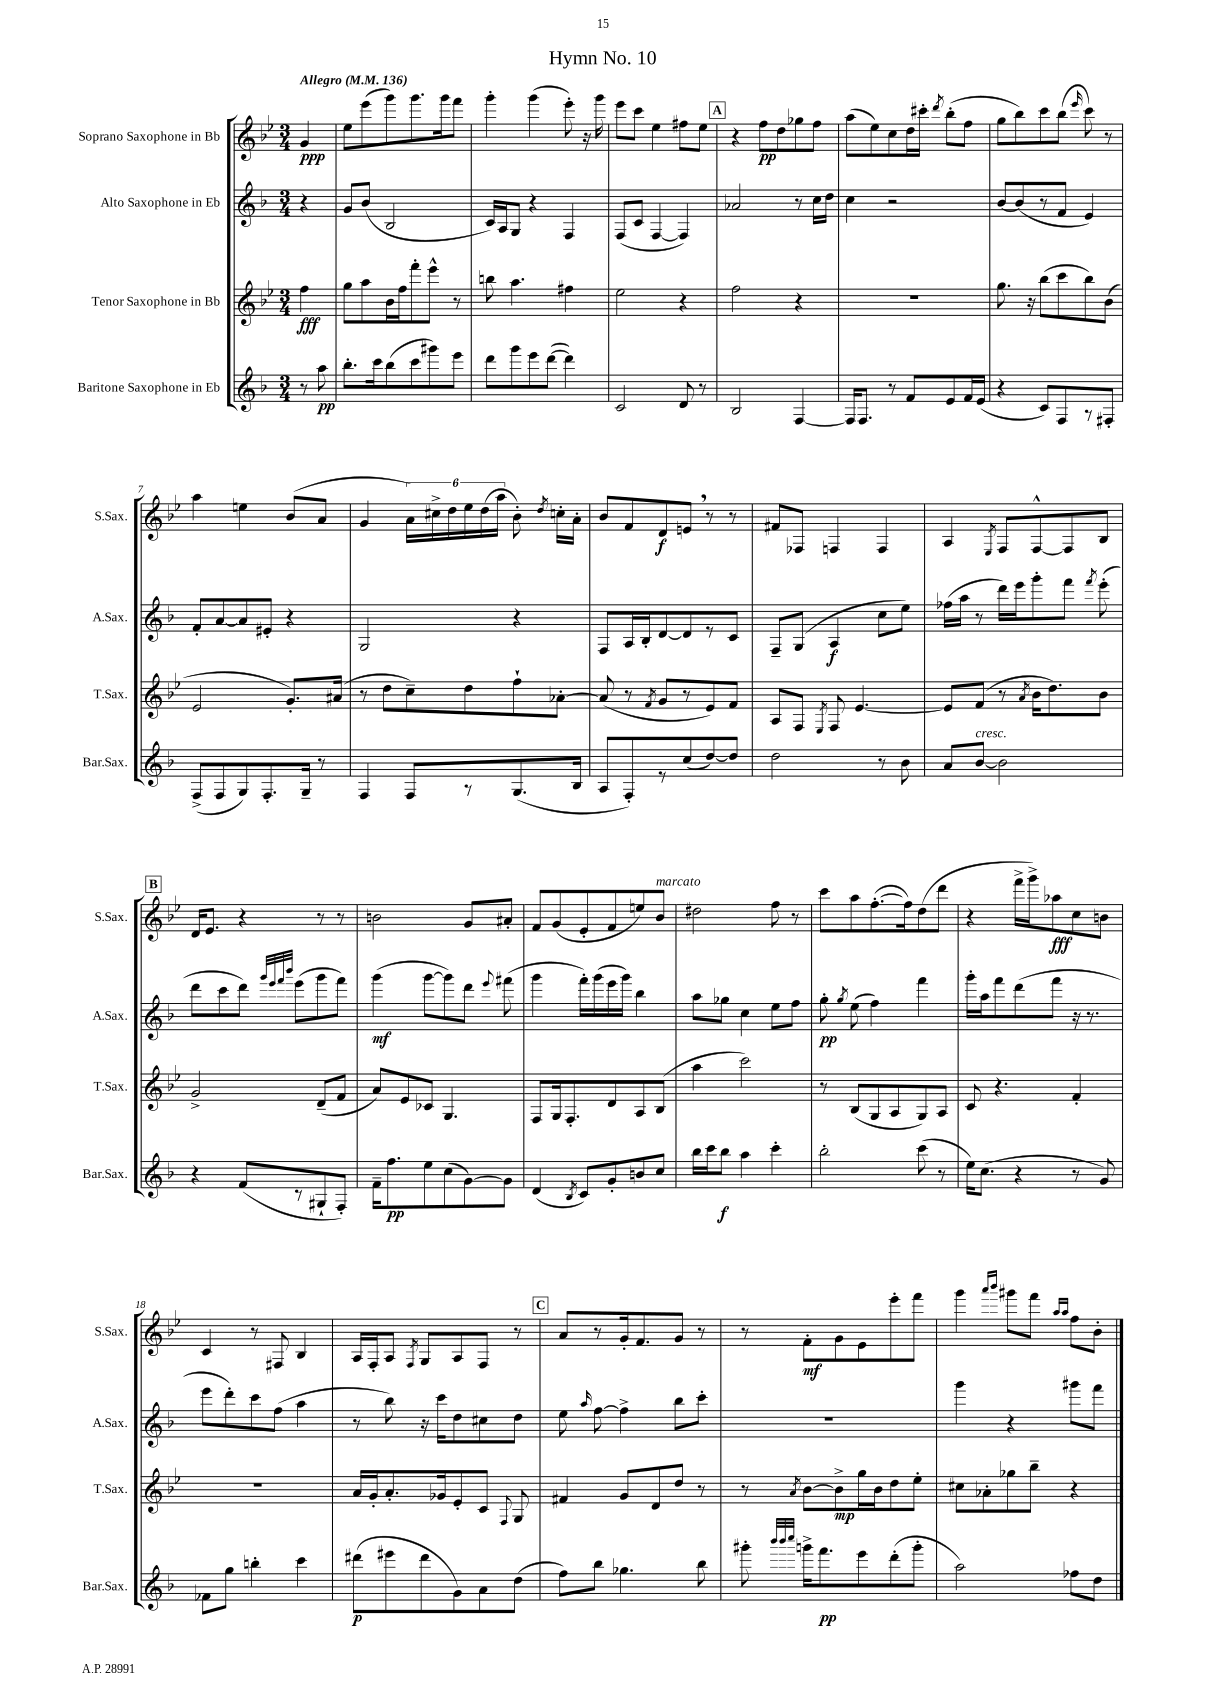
\header { title = "Hymn No. 10" }
<<
\new StaffGroup <<
\new Staff = "s0" \with { instrumentName = "Soprano Saxophone in Bb" shortInstrumentName = "S.Sax." } {
    \clef treble \key bes \major \numericTimeSignature \time 3/4 \partial 4 \tempo "Allegro" 4 = 136
    \autoBeamOff g'4\ppp |
    ees''8[ ees'''8( g'''8) g'''8. g'''16 f'''8] |
    g'''4-. g'''4( ees'''8-.) r16 g'''16 |
    ees'''8[ c'''8] ees''4 fis''8[ ees''8] |
    \mark \markup { \box "A" } r4 f''8[\pp d''8 ges''8 f''8] |
    a''8[( ees''8) c''8 d''16 cis'''16]-. \acciaccatura { d'''8 } bes''8[-.( f''8] |
    g''8[ bes''8) c'''8 bes''8]( \grace { ees'''16 } c'''8) r8 |
    a''4 e''4 bes'8[( a'8] |
    g'4 \tuplet 6/4 { a'16[) cis''16-> d''16 ees''16 d''16( a''16] } bes'8-.) \acciaccatura { d''8 } c''16[-. a'16]-. |
    bes'8[ f'8 d'8\f e'8] \breathe r8 r8 |
    fis'8[ fes8] f4 f4 |
    a4 \acciaccatura { ees8 } f8[ f8~-^ f8 bes8] |
    \mark \markup { \box "B" } d'16[ ees'8.] r4 r8 r8 |
    b'2 g'8[ ais'8]-. |
    f'8[ g'8( ees'8-. f'8 e''8) bes'8]^\markup { \italic "marcato" } |
    dis''2 f''8 r8 |
    c'''8[ a''8 f''8.~-.( f''16) d''8( d'''8] |
    r4 f'''16[-> g'''16->) aes''8\fff c''8 b'8] |
    c'4 r8 fis8 bes4 |
    a16[ f16-. a8] \acciaccatura { f8 } g8[ a8 f8] r8 |
    \mark \markup { \box "C" } a'8[ r8 g'16-. f'8. g'8] r8 |
    r8 f'8[-.\mf g'8 ees'8 ees'''8-. f'''8] |
    g'''4 \grace { a'''16[ bes'''16] } gis'''8[ f'''8] \grace { a''16[ a''16] } f''8[ bes'8]-. \bar "|." |
}
\new Staff = "s1" \with { instrumentName = "Alto Saxophone in Eb" shortInstrumentName = "A.Sax." } {
    \clef treble \key f \major \numericTimeSignature \time 3/4 \partial 4
    \autoBeamOff r4 |
    g'8[ bes'8]( bes2 |
    c'16[) a16 g8] r4 f4 |
    f8[( c'8] f4~ f4) |
    \mark \markup { \box "A" } aes'2 r8 c''16[ d''16] |
    c''4 r2 |
    bes'8[~ bes'8( r8 f'8] e'4) |
    f'8[-. a'8~ a'8 eis'8]-. r4 |
    g2 r4 |
    f8[ a16 bes16-. d'8~ d'8 r8 c'8] |
    f8[-- g8]( a4\f c''8[ e''8]) |
    fes''16[( a''16] r8 d'''16[) e'''16 g'''8-. f'''8] \acciaccatura { f'''8 } e'''8-.( |
    \mark \markup { \box "B" } d'''8[ c'''8 d'''8]) \grace { g'''32[ e'''32 f'''32 bes'''32] } e'''8[( g'''8 f'''8]) |
    g'''4\mf( g'''8[~ g'''8) d'''8] \appoggiatura { e'''8 } fis'''8( |
    g'''4 f'''16[-.) g'''16( e'''16 g'''16]) bes''4 |
    a''8[ ges''8] c''4 e''8[ f''8] |
    g''8-.\pp \acciaccatura { g''8 } e''8( f''4) f'''4 |
    g'''16[-. a''16 f'''8 d'''8( f'''8] r16 r8. |
    e'''8[ d'''8-.) c'''8 f''8]( a''4 |
    r8 bes''8) r16 c'''16[ d''8 cis''8 d''8] |
    \mark \markup { \box "C" } e''8 \grace { a''16 } f''8~ f''4-> bes''8[ c'''8]-. |
    R2. |
    g'''4 r4 gis'''8[ f'''8] \bar "|." |
}
\new Staff = "s2" \with { instrumentName = "Tenor Saxophone in Bb" shortInstrumentName = "T.Sax." } {
    \clef treble \key bes \major \numericTimeSignature \time 3/4 \partial 4
    \autoBeamOff f''4\fff |
    g''8[ a''8 bes'16 f''16 f'''8-. ees'''8]-^ r8 |
    b''8 a''4. fis''4 |
    ees''2 r4 |
    \mark \markup { \box "A" } f''2 r4 |
    R2. |
    g''8. r16 bes''8[( c'''8 bes''8) bes'8]( |
    ees'2 g'8.[-.) ais'16]( |
    r8 d''8[ c''8--) d''8 f''8-! aes'8]~-. |
    aes'8( r8 \acciaccatura { f'8 } g'8[ r8 ees'8) f'8] |
    a8[ f8] \acciaccatura { ees8 } f8 ees'4.~ |
    ees'8[ f'8]( r8 \acciaccatura { a'8 } bes'16[ d''8.) bes'8] |
    \mark \markup { \box "B" } g'2-> d'8[--( f'8] |
    a'8[) ees'8 ces'8] g4. |
    f8[ g16 f8.-. d'8 a8 bes8]( |
    a''4 c'''2) |
    r8 bes8[( g8 a8 g8) a8] |
    c'8 r4. f'4-. |
    R2. |
    a'16[ g'16-. a'8.-. ges'16 ees'8-. c'8] \appoggiatura { f8 } g8 |
    \mark \markup { \box "C" } fis'4 g'8[ d'8 d''8] r8 |
    r8 \acciaccatura { a'8 } bes'8[~ bes'8->\mp g''16 bes'16 d''8 ees''8]-. |
    cis''8[ aes'8-. ges''8 bes''8]-- r4 \bar "|." |
}
\new Staff = "s3" \with { instrumentName = "Baritone Saxophone in Eb" shortInstrumentName = "Bar.Sax." } {
    \clef treble \key f \major \numericTimeSignature \time 3/4 \partial 4
    \autoBeamOff r8 a''8\pp |
    bes''8.[-. c'''16 bes''8( c'''8 gis'''8) e'''8] |
    d'''8[ g'''8 e'''8 d'''8]~( d'''4) |
    c'2 d'8 r8 |
    \mark \markup { \box "A" } bes2 f4~ |
    f16[ f8.] r8 f'8[ e'8 f'16 e'16]( |
    r4 c'8[) f8 r8 fis8]-. |
    f8[->( f8 g8) f8.-. g16]-- r8 |
    f4 f8[ r8 g8.( bes16] |
    a8[ f8-.) r8 c''8( d''8~) d''8] |
    d''2 r8 bes'8 |
    a'8[ bes'8]~^\markup { \italic "cresc." } bes'2 |
    \mark \markup { \box "B" } r4 f'8[( r8 gis8-! f8]-.) |
    f'16[-- f''8.\pp e''8 c''8( g'8~) g'8] |
    d'4( \acciaccatura { bes8 } c'8[) g'8-. b'8 c''8] |
    bes''16[ c'''16 bes''8]\f a''4 c'''4-. |
    bes''2-. c'''8( r8 |
    e''16[) c''8.]( r4 r8 g'8) |
    fes'8[ g''8] b''4-. c'''4 |
    dis'''8[\p( eis'''8 dis'''8 g'8) a'8 d''8]( |
    \mark \markup { \box "C" } f''8[) bes''8] ges''4. bes''8 |
    gis'''8-. \grace { bes'''32[ bes'''32 c''''32] } g'''16[-> f'''8.\pp e'''8 d'''8-.( g'''8]-. |
    a''2) fes''8[ d''8] \bar "|." |
}
>>
>>
